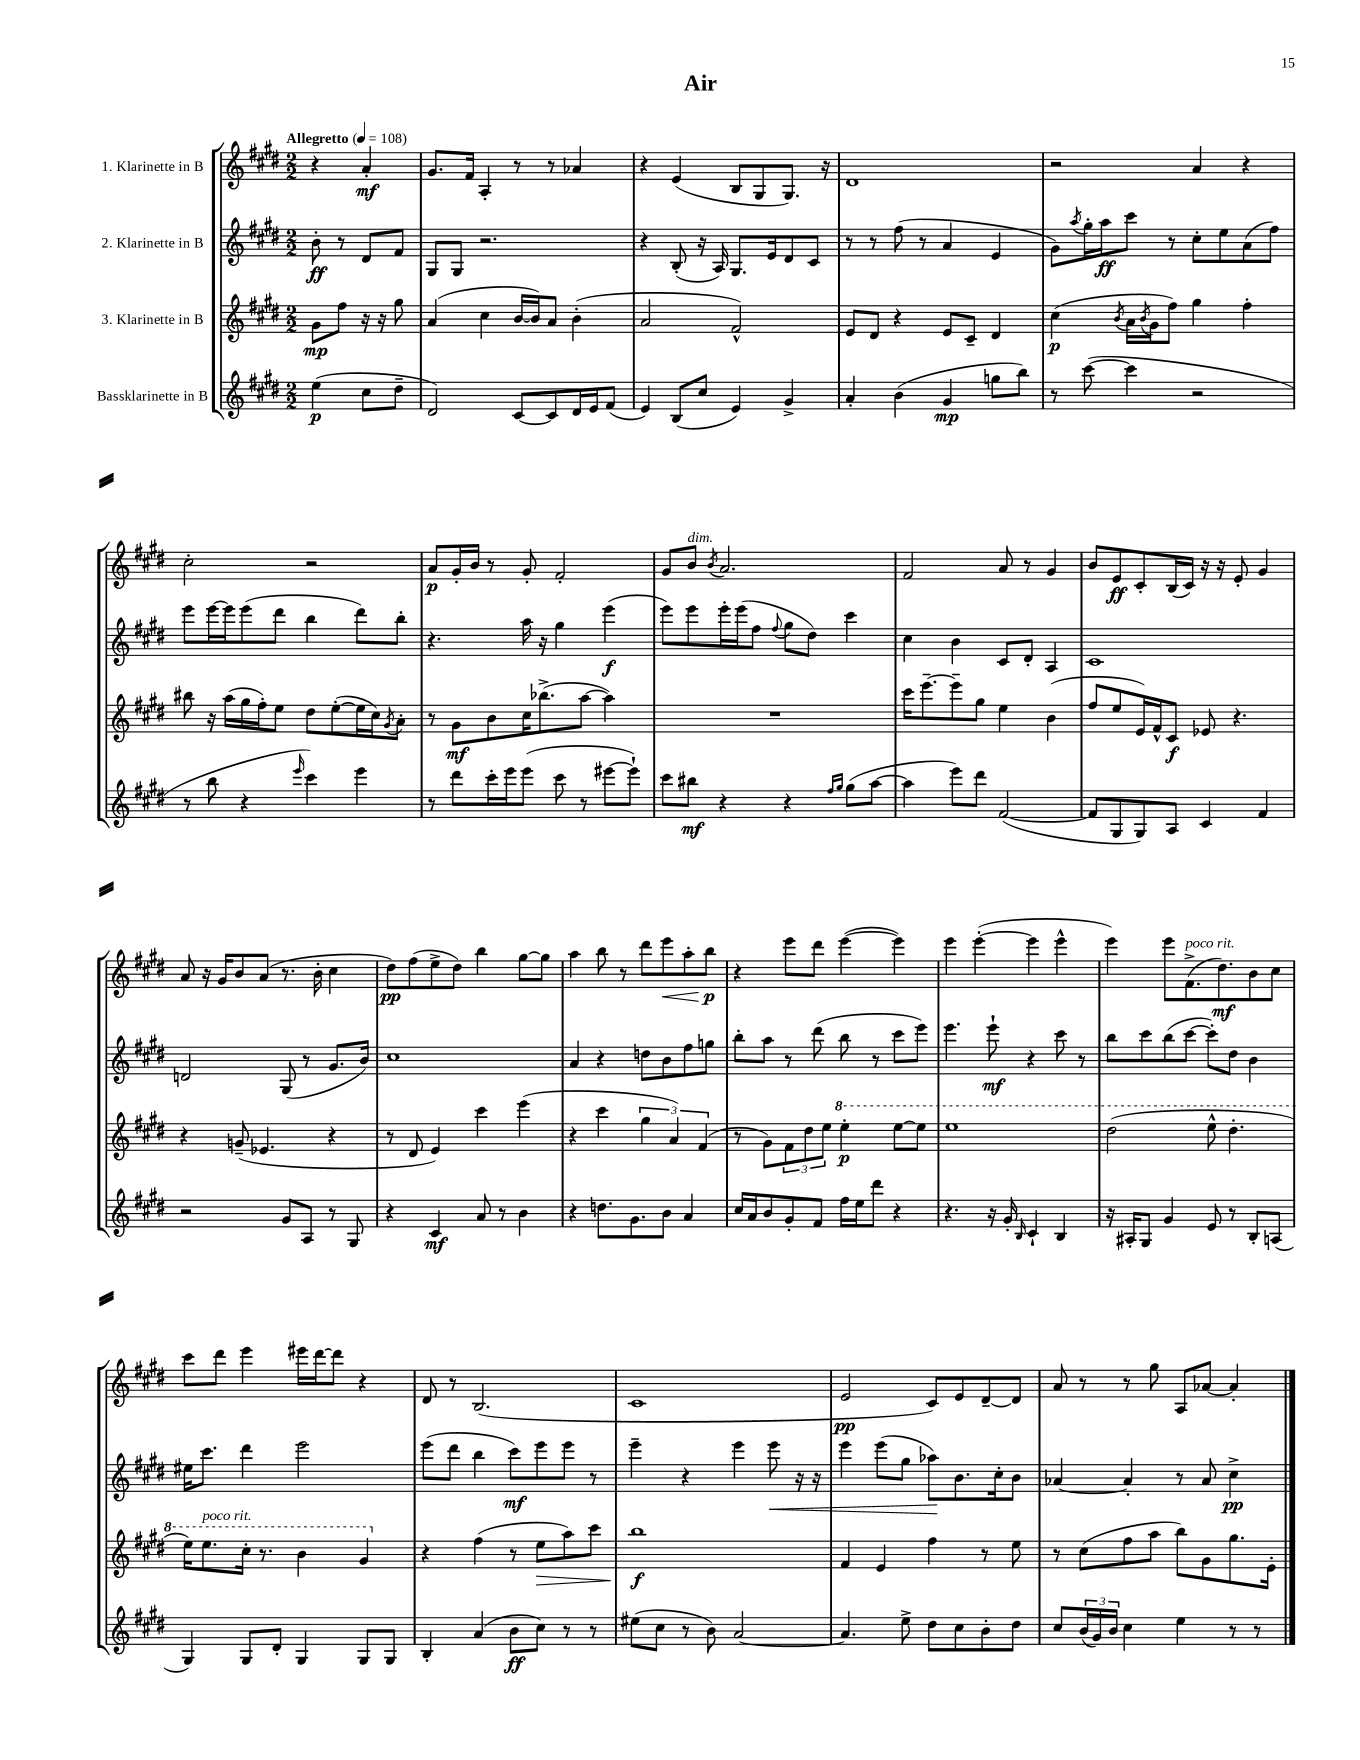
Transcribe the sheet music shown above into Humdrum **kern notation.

**kern	**kern	**kern	**kern
*staff4	*staff3	*staff2	*staff1
*clefG2	*clefG2	*clefG2	*clefG2
*k[f#c#g#d#]	*k[f#c#g#d#]	*k[f#c#g#d#]	*k[f#c#g#d#]
*M2/2	*M2/2	*M2/2	*M2/2
*MM108	*MM108	*MM108	*MM108
(4ee	8g#	8b'	4r
.	8ff#	8r	.
8cc#	16r	8d#	4a'
.	16r	.	.
8dd#~	8gg#	8f#	.
=	=	=	=
2d#)	(4a	8G#	8.g#
.	.	8G#	.
.	.	.	16f#
.	4cc#	2.r	4A'
[8c#	[16b	.	8r
.	16b])	.	.
8c#]	8a	.	8r
16d#	(4b'	.	4a-
16e	.	.	.
(8f#	.	.	.
=	=	=	=
4e)	2a	4r	4r
(8B	.	(8B'	(4e
8cc#	.	16r	.
.	.	16A)	.
4e)	2f#^^)	8.G#	8B
.	.	.	8G#
.	.	16e	.
4g#^	.	8d#	8.G#)
.	.	8c#	.
.	.	.	16r
=	=	=	=
4a'	8e	8r	1d#
.	8d#	8r	.
(4b	4r	(8ff#	.
.	.	8r	.
4g#	8e	4a	.
.	8c#~	.	.
8gg	4d#	4e	.
8bb)	.	.	.
=	=	=	=
8r	(4cc#	8g#)	2r
.	.	8qaa	.
([8ccc#	.	16gg#'	.
.	.	16aa	.
.	8qb	.	.
4ccc#]	16a	8ccc#	.
.	8qb	.	.
.	16g#	.	.
.	8ff#)	8r	.
2r	4gg#	8cc#'	4a
.	.	8ee	.
.	4ff#'	(8a	4r
.	.	8ff#)	.
=	=	=	=
8r	8bb#	8eee	2cc#'
8bb	16r	[16eee	.
.	(16aa	16eee]	.
4r	16gg#	(8eee	.
.	16ff#')	.	.
.	8ee	8ddd#	.
16qqeee	.	.	.
4ccc#)	8dd#	4bb	2r
.	([8ee'	.	.
4eee	16ee]	8ddd#)	.
.	16cc#)	.	.
.	8qg#	.	.
.	8a'	8bb'	.
=	=	=	=
8r	8r	4.r	8a
8ddd#	8g#	.	16g#'
.	.	.	16b
16ccc#'	8b	.	8r
16eee	.	.	.
(8eee	16cc#	16aa	8g#'
.	(8.bb-^	16r	.
8ccc#	.	4gg#	2f#'
8r	[8aa	.	.
[8eee#	4aa])	(4eee	.
8eee#`])	.	.	.
=	=	=	=
8ccc#	1r	8eee)	8g#
8bb#	.	8eee	8b
.	.	.	8qb
4r	.	16eee'	2.a
.	.	(16eee	.
.	.	8ff#	.
.	.	8qqff#	.
4r	.	8gg#	.
.	.	8dd#)	.
16qqff#	.	.	.
16qqgg#	.	.	.
(8gg#	.	4ccc#	.
[8aa	.	.	.
=	=	=	=
4aa]	16ccc#	4cc#	2f#
.	[8.eee~	.	.
8eee)	8eee~]	4b	.
8ddd#	8gg#	.	.
([2f#	4ee	8c#	8a
.	.	8d#'	8r
.	(4b	4A	4g#
=	=	=	=
8f#]	8ff#	1c#	8b
8G#	8ee	.	8e
8G#)	16e)	.	8c#'
.	16f#^^	.	.
8A	8c#	.	(16B
.	.	.	16c#)
4c#	8e-	.	16r
.	.	.	16r
.	4.r	.	8e'
4f#	.	.	4g#
=	=	=	=
2r	4r	2d	8a
.	.	.	16r
.	.	.	16g#
.	(8g~	.	8b
.	4.e-	.	(8a
8g#	.	(8G#	8.r
8A	.	8r	.
.	.	.	16b'
8r	4r	8.g#	4cc#
8G#	.	.	.
.	.	16b)	.
=	=	=	=
4r	8r	1cc#	8dd#)
.	8d#	.	(8ff#
4c#	4e)	.	8ee^
.	.	.	8dd#)
8a	4ccc#	.	4bb
8r	.	.	.
4b	(4eee	.	[8gg#
.	.	.	8gg#]
=	=	=	=
4r	4r	4a	4aa
8.dd	4ccc#	4r	8bb
.	.	.	8r
8.g#	.	.	.
.	6gg#	8dd	8ddd#
8b	.	8b	8eee
.	6a)	.	.
4a	.	8ff#	8aa'
.	(6f#	.	.
.	.	8gg	8bb
=	=	=	=
16cc#	8r	8bb'	4r
16a	.	.	.
8b	8g#)	8aa	.
8g#'	12f#	8r	8eee
.	12dd#	.	.
8f#	.	(8ddd#	8ddd#
.	12ee	.	.
16ff#	4eee'	8bb	([4eee
16ee	.	.	.
8ddd#	.	8r	.
4r	[8eee	8ccc#	4eee])
.	8eee]	8eee)	.
=	=	=	=
4.r	1eee	4.eee	4eee
.	.	.	([4eee'
16r	.	8eee`	.
16g#'	.	.	.
16qqB	.	.	.
4c#`	.	4r	4eee]
4B	.	8ccc#	4eee^^
.	.	8r	.
=	=	=	=
16r	(2ddd#	8bb	4eee)
16A#'	.	.	.
8G#	.	8ccc#	.
4g#	.	(8bb	8eee
.	.	[8ccc#	(8.f#^
8e	8eee^^	8ccc#'])	.
.	.	.	8.dd#)
8r	4.ddd#'	8dd#	.
8B'	.	4b	8b
(8A	.	.	8cc#
=	=	=	=
4G#)	16eee)	16ee#	8ccc#
.	8.eee	8.ccc#	.
.	.	.	8ddd#
8G#	16ccc#'	4ddd#	4eee
.	8.r	.	.
8d#'	.	.	.
4G#	4bb	2eee	16eee#
.	.	.	[16ddd#
.	.	.	8ddd#]
8G#	4gg#	.	4r
8G#	.	.	.
=	=	=	=
4B'	4r	(8eee	8d#
.	.	8ddd#	8r
(4a	(4ff#	4bb	(2.B
8b	8r	8ccc#)	.
8cc#)	8ee	8eee	.
8r	8aa)	8eee	.
8r	8ccc#	8r	.
=	=	=	=
(8ee#	1bb	4eee~	1c#
8cc#	.	.	.
8r	.	4r	.
8b)	.	.	.
[2a	.	4eee	.
.	.	8eee	.
.	.	16r	.
.	.	16r	.
=	=	=	=
4.a]	4f#	4eee	2e
.	4e	(8eee	.
8ee^	.	8gg#	.
8dd#	4ff#	8aa-)	8c#)
8cc#	.	8.b	8e
8b'	8r	.	[8d#~
.	.	16cc#'	.
8dd#	8ee	8b	8d#]
=	=	=	=
8cc#	8r	[4a-	8a
(24b	(8cc#	.	8r
24g#)	.	.	.
24b	.	.	.
4cc#	8ff#	4a-']	8r
.	8aa	.	8gg#
4ee	8bb)	8r	8A
.	8g#	8a-	[8a-
8r	8.gg#	4cc#^	4a-']
8r	.	.	.
.	16e'	.	.
==	==	==	==
*-	*-	*-	*-
